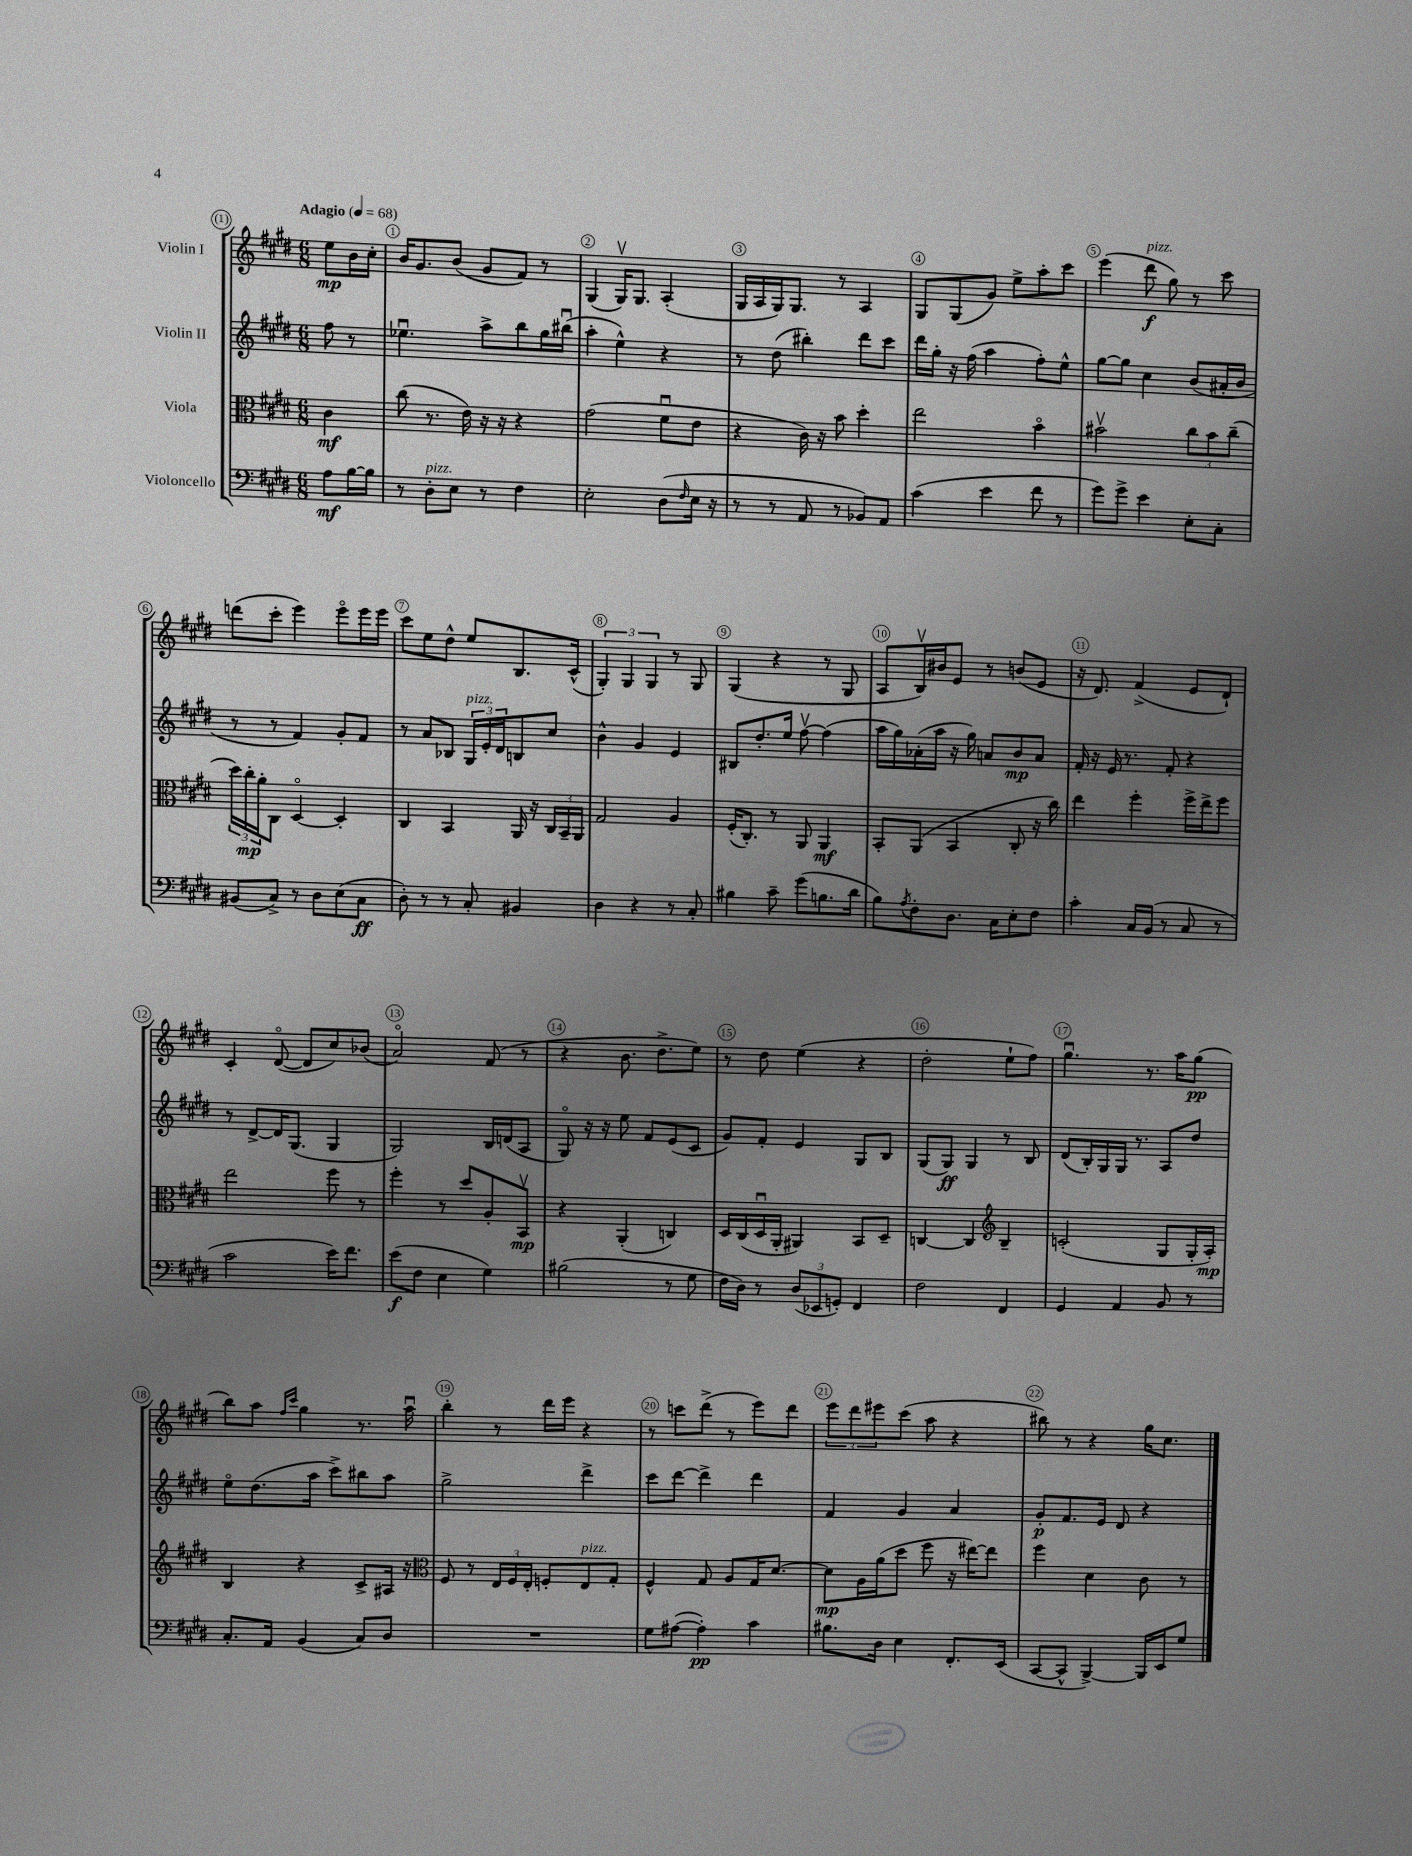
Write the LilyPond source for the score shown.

<<
\new StaffGroup <<
\new Staff = "s0" \with { instrumentName = "Violin I" } {
    \clef treble \key e \major \numericTimeSignature \time 6/8 \partial 4 \tempo "Adagio" 4 = 68
    e''8\mp b'16 cis''16-. |
    b'16 gis'8. b'8( gis'8 fis'8) r8 |
    gis4( gis16\upbow) gis8. a4-.( |
    gis16 a16 gis16) gis8. r8 a4 |
    gis8 gis8( gis'8) e''8-> a''8-. cis'''8 |
    e'''4( dis'''8\f^\markup { \italic "pizz." } gis''8) r8 cis'''8 |
    d'''8( cis'''8-. e'''4) e'''8\flageolet e'''16 e'''16 |
    cis'''8 e''8 dis''8-^ e''8 b8. cis'16-^( |
    \tuplet 3/2 { gis4-.) gis4 gis4 } r8 gis8 |
    gis4( r4 r8 gis8 |
    a8 b16\upbow) bis'16 e'8 r8 b'8( e'8 |
    r16 dis'8.) fis'4->( e'8 dis'8-!) |
    cis'4-. dis'8~\flageolet( dis'8 cis''8) bes'8( |
    a'2\flageolet) fis'8( r8 |
    r4 b'8. dis''8.-> e''8) |
    r8 dis''8 e''4( r4 |
    dis''2-. e''8-! fis''8) |
    gis''4.\downbow r8. a''16 gis''8\pp( |
    b''8) a''8 \grace { fis''16 cis'''16 } gis''4 r8. a''16\downbow |
    b''4-. r8 dis'''16 e'''16 r4 |
    r8 c'''8 dis'''8->( r8 e'''8) dis'''8 |
    \tuplet 3/2 { e'''8 dis'''8 eis'''8 } cis'''8( a''8 r4 |
    bis''8) r8 r4 gis''16 cis''8. \bar "|." |
}
\new Staff = "s1" \with { instrumentName = "Violin II" } {
    \clef treble \key e \major \numericTimeSignature \time 6/8 \partial 4
    fis''8 r8 |
    ees''4.\downbow a''8-> b''8 gis''16 bis''16\downbow( |
    a''4-. e''4-^) r4 |
    r8 dis''8( bis''4-.) dis'''8 cis'''8 |
    dis'''16 gis''16-. r16 fis''16( a''4 fis''8-.) e''8-^ |
    gis''8~ gis''8 cis''4 b'8( ais'16-. b'16 |
    r8 r8 fis'4) gis'8-. fis'8 |
    r8 a'8 bes8 \tuplet 3/2 { gis16^\markup { \italic "pizz." } e'16-. dis'16 } b8 cis''8 |
    b'4-^ gis'4 e'4 |
    bis8 dis''8.-. e''16 fis''8~\upbow fis''4( |
    a''16 gis''16) aes'16-.( a''16 r16 gis''16) a'8 b'8\mp a'8 |
    fis'16-. r16 e'16 r8. fis'8-. r4 |
    r8 dis'8~-> dis'16 gis8.( gis4 |
    gis2) b16 d'16( a8 |
    gis8\flageolet) r16 r16 e''8 fis'8 e'8( cis'8 |
    gis'8) fis'8-. e'4 gis8 b8 |
    gis8( gis8\ff) gis4 r8 b8 |
    dis'8( b16-.) gis16 gis16 r8. a8 dis''8 |
    e''8\flageolet dis''8.( a''16 cis'''8->) bis''8 a''8 |
    gis''2-> dis'''4-> |
    cis'''8 dis'''8~ dis'''4-> dis'''4 |
    fis'4 gis'4 a'4 |
    gis'8-.\p fis'8. e'16 dis'8 r4 \bar "|." |
}
\new Staff = "s2" \with { instrumentName = "Viola" } {
    \clef alto \key e \major \numericTimeSignature \time 6/8 \partial 4
    cis'4\mf |
    cis''8( r8. e'16) r16 r16 r4 |
    gis'2( fis'8\downbow e'8 |
    r4 cis'16) r16 b'8 dis''4-. |
    e''2 b'4\flageolet |
    bis'2\upbow \tuplet 3/2 { cis''8 bis'8 cis''8--( } |
    \tuplet 3/2 { dis''16) cis''16-.\mp a'16-. } cis8 dis4~\flageolet dis4-. |
    cis4 b,4 a,16 r16 \tuplet 3/2 { cis16 b,16-- a,16 } |
    gis2 a4 |
    fis16-.( cis8.-.) r8 a,8 a,4\mf |
    b,8-. a,8( b,4 cis8-. r16 cis''16) |
    e''4 fis''4-. fis''16-> e''16-> fis''8 |
    e''2 fis''8 r8 |
    fis''4-. r8 dis''8 a8-. b,8\upbow\mp |
    r4 a,4-.( c4) |
    dis16 cis16( dis16\downbow a,16-. ais,4) b,8 dis8-- |
    c4~ c4 \clef treble b4-- |
    c'2-.( gis8 gis16-. a16-.\mp) |
    b4 r4 cis'8-> ais16 r16 |
    \clef alto fis8 r8 \tuplet 3/2 { e16 fis16 e16-. } f8-. e8^\markup { \italic "pizz." } gis8-. |
    fis4-^ gis8 a8 gis16 dis'8.~ |
    dis'8\mp a16 a'16( dis''8 fis''8 r16 eis''16~) eis''8 |
    fis''4 dis'4 cis'8 r8 \bar "|." |
}
\new Staff = "s3" \with { instrumentName = "Violoncello" } {
    \clef bass \key e \major \numericTimeSignature \time 6/8 \partial 4
    a8\mf b16~ b16 |
    r8 dis8-.^\markup { \italic "pizz." } e8 r8 fis4 |
    e2-. dis8( \grace { fis16 } e16 r16 |
    r8 r8 a,8 r8 bes,8) a,8 |
    cis'4( e'4 fis'8 r8 |
    gis'8) gis'8-> e'4 e8-. cis8-. |
    bis,8( cis8->) r8 dis8 e8( cis8\ff |
    dis8-.) r8 r8 cis8-. bis,4 |
    dis4 r4 r8 cis8-. |
    bis4 cis'8-- gis'8( b8. dis'16 |
    b8) \acciaccatura { a8 } fis8-. dis8. cis16 e8-. fis8 |
    cis'4-. cis16 b,16( r8 cis8 r8 |
    cis'2 e'16) fis'8. |
    e'8\f( fis8 e4 gis4) |
    bis2( r8 gis8 |
    fis16 dis16) r8 \tuplet 3/2 { dis8( ees,8 g,8-.) } fis,4 |
    fis2 fis,4 |
    gis,4 a,4 b,8 r8 |
    cis8.-. a,16 b,4( cis8) dis8 |
    R2. |
    gis8 ais8~( ais4-.\pp) cis'4 |
    bis8. dis16 e4 fis,8.-. e,16( |
    cis,8~ cis,8-^ b,,4~->) b,,16 e,16 gis8 \bar "|." |
}
>>
>>
\layout { \context { \Score \override BarNumber.break-visibility = ##(#f #t #t) barNumberVisibility = #all-bar-numbers-visible \override BarNumber.stencil = #(make-stencil-circler 0.1 0.3 ly:text-interface::print) } }
